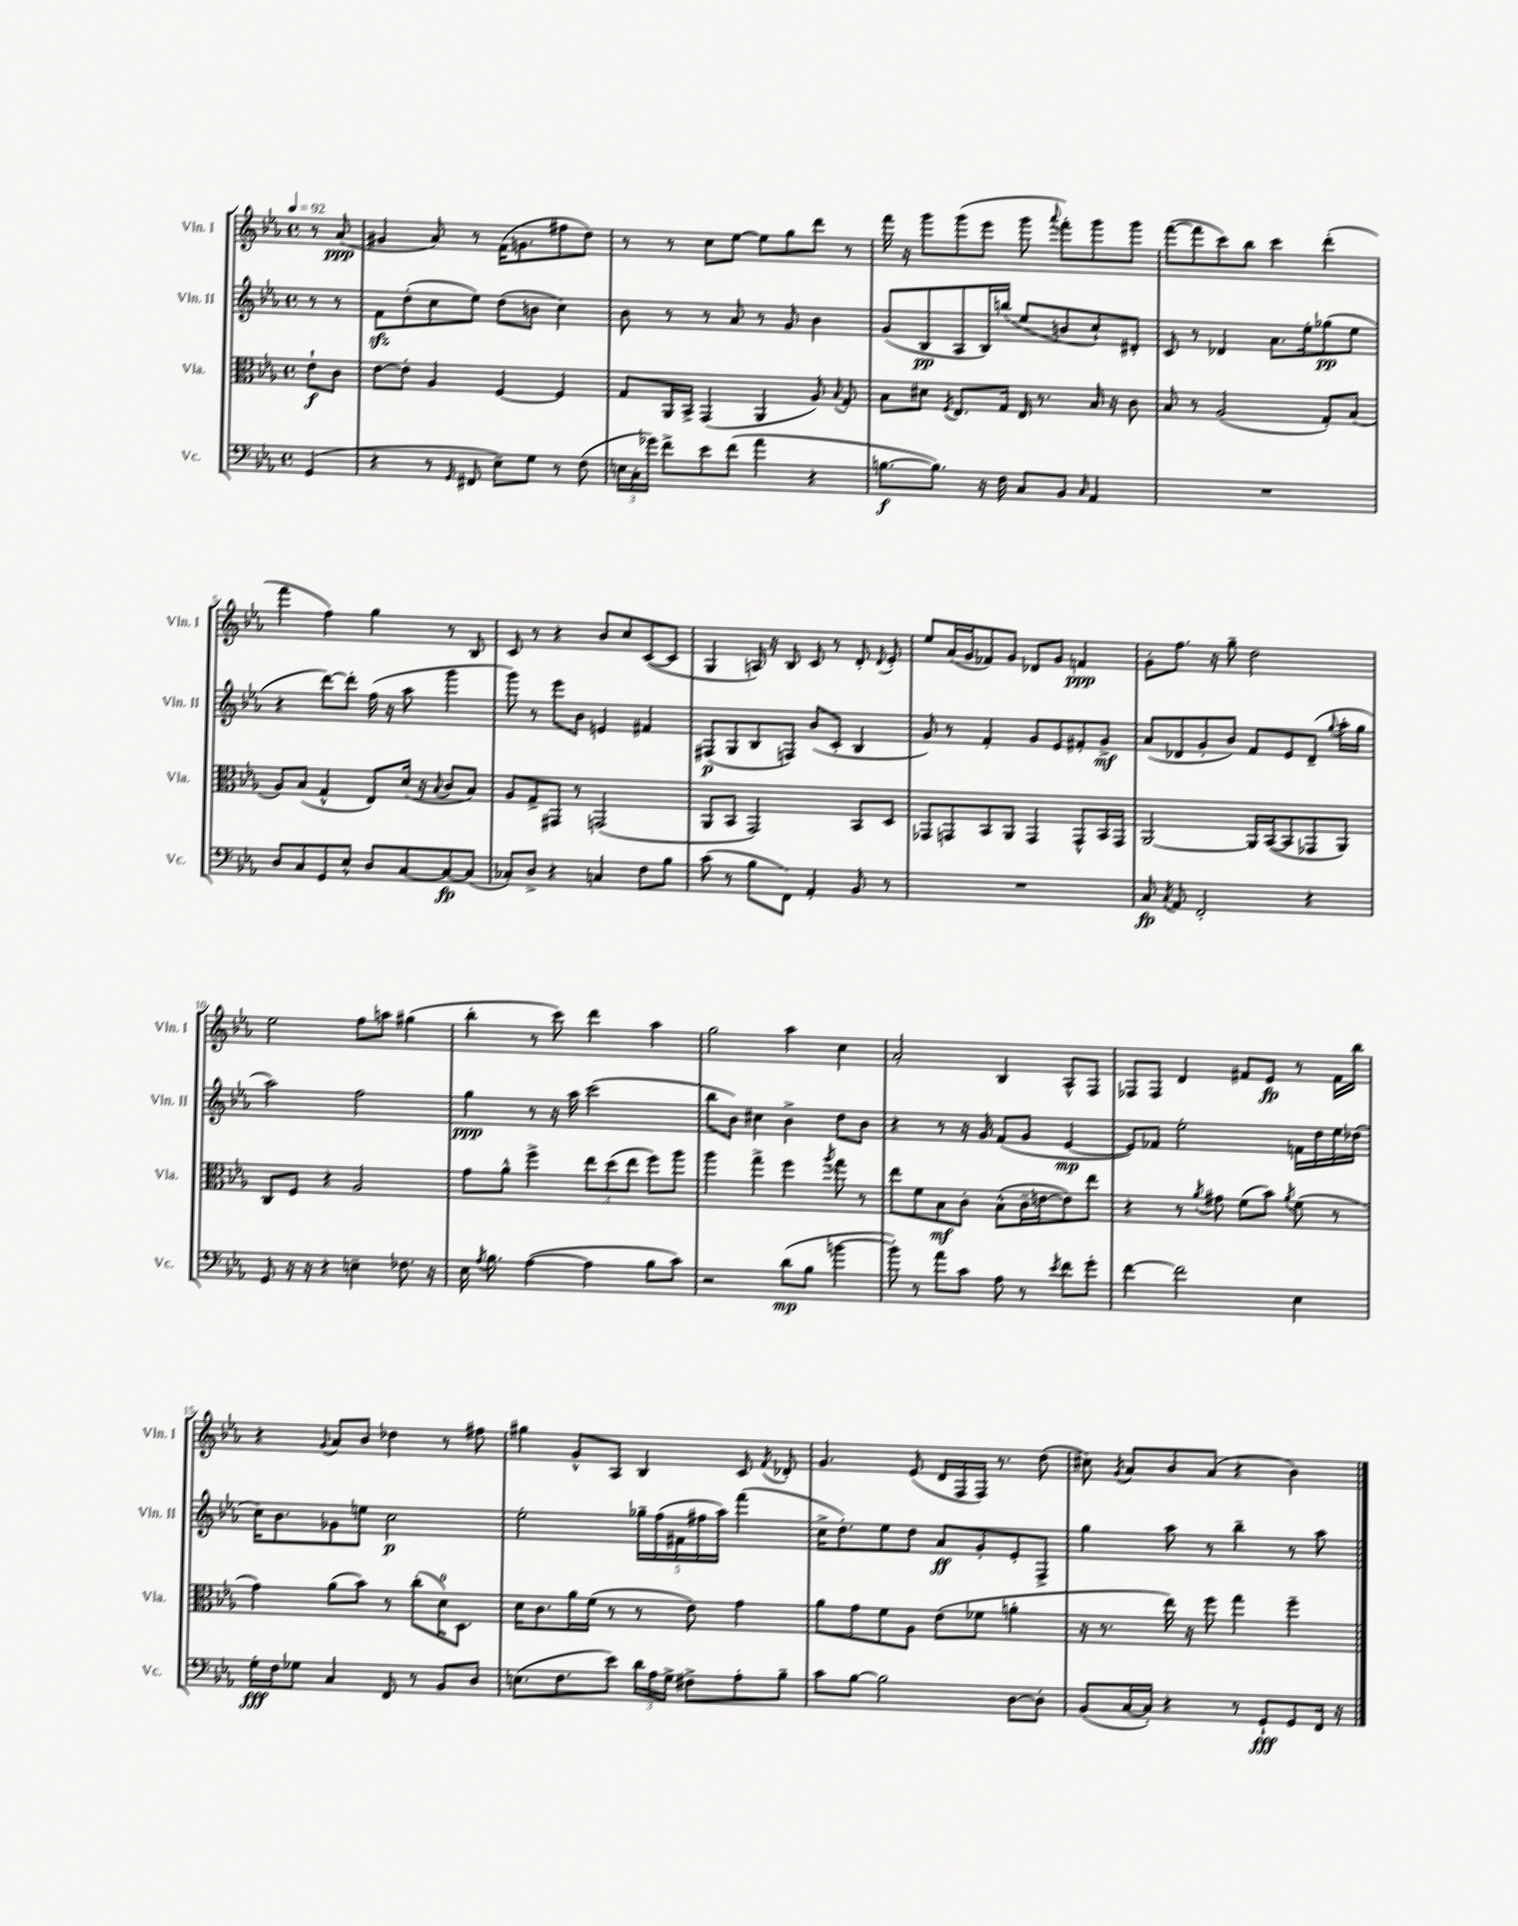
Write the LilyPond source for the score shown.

<<
\new StaffGroup <<
\new Staff = "s0" \with { instrumentName = "Vln. I" shortInstrumentName = "Vln. I" } {
    \clef treble \key ees \major \defaultTimeSignature \time 4/4 \partial 4 \tempo 4 = 92
    \autoBeamOff r8 aes'8\ppp( |
    gis'4 aes'8) r8 f'16[( g'8. fis''8 d''8]) |
    r8 r8 c''8[ ees''8]~ ees''8[ g''8 d'''8] r8 |
    f'''16 r16 g'''8[ g'''8( ees'''8] g'''8 \appoggiatura { aes'''8 } f'''8[-.) g'''8 g'''8] |
    f'''8[~( f'''8 c'''8) bes''8] c'''4 d'''4-.( |
    f'''4 f''4) g''4 r8 bes8 |
    c'8 r8 r4 bes'8[ c''8 c'8~( c'8] |
    g4 a16) r16 bes8 c'8 r8 d'8-. \appoggiatura { d'8 } ees'8-. |
    ees''8[ aes'16( g'16 fes'8) g'8] des'8[ g'8] f'4\ppp |
    g'8[-. f''8.] r16 g''8-- d''2 |
    ees''2 f''8[ a''8] gis''4( |
    bes''4-. r8 c'''8) d'''4 aes''4 |
    g''2 aes''4 c''4 |
    aes'2-. bes4 aes8[-^ f8] |
    fes8[ fes8] d'4 fis'8[ ees'8]\fp r8 fis'16[ bes''16] |
    r4 \appoggiatura { g'8 } aes'8[ bes'8] des''4 r8 fis''8 |
    gis''4 g'8[-^ aes8] bes4 c'8 \acciaccatura { f'8 } des'8-. |
    g'4. ees'8( d'16[ f16 f16]) r8. d''8( |
    cis''8) \acciaccatura { g'8 } aes'8[ bes'8 aes'8]( r4 bes'4) \bar "|." |
}
\new Staff = "s1" \with { instrumentName = "Vln. II" shortInstrumentName = "Vln. II" } {
    \clef treble \key ees \major \defaultTimeSignature \time 4/4 \partial 4
    \autoBeamOff r8 r8 |
    f'8[\sfz d''8-.( c''8 ees''8]) d''8[( b'8] c''4) |
    bes'8 r8 r8 aes'8 r8 g'8 bes'4 |
    g'8[( bes8\pp aes8 bes16) b''16]( ees''8[ b'8 c''8-!) dis'8]-. |
    c'8 r8 des'4 aes'8.[ ees''16-. ges''8\pp( ees''8] |
    r4 d'''8[~) d'''8]-. f''16( r16 aes''8 g'''4 |
    g'''8) r8 ees'''8[ bes'8] e'4 fis'4 |
    fis8[\p( g8 bes8 f8]) bes'8[( c'8]-. bes4 |
    g'8) r8 f'4-. g'8[ ees'8 fis'8-. g'8]->\mf |
    aes'8[( des'8 g'8-. bes'8]) f'8[ ees'8 des'8]--( \appoggiatura { g''8 } aes''16[-. g''16] |
    aes''2) f''2 |
    g''4\ppp r8 r16 aes''16 c'''2( |
    bes''8[ bes'8]) cis''4 bes'4-> d''8[ bes'8] |
    r4 r8 r16 g'16 f'8[( g'8] ees'4~\mp |
    ees'8[) fes'8] ees''2-. f'16[ d''16 ees''16 des''16]( |
    c''16[) bes'8. ges'8 e''8] c''2\p |
    ees''2-. \tuplet 5/4 { ges''16[-- f''16( fis'16 fis''16 aes''16]) } f'''4( |
    c''16[-> d''8.-.) ees''8 d''8] aes'8[\ff g'8-. ees'8-. f8]-> |
    g''4 aes''8 r8 bes''4-- r8 aes''8 \bar "|." |
}
\new Staff = "s2" \with { instrumentName = "Vla." shortInstrumentName = "Vla." } {
    \clef alto \key ees \major \defaultTimeSignature \time 4/4 \partial 4
    \autoBeamOff ees'8[-!\f c'8] |
    ees'8[~ ees'8]-. aes4 f4~ f4 |
    g8[ aes,16 bes,16]-> g,4( aes,4 aes8) \appoggiatura { bes8 } g8-. |
    bes8[ dis'8] \acciaccatura { f8 } ees8.[ g16] ees16 r8. bes16 r16 c'8 |
    bes8 r8 aes2( g8[-.) bes8]( |
    aes8[) bes8]( g4-^ ees8[) d'16]( r16 \appoggiatura { bes8 } c'8[ bes8]) |
    aes8[ g8-> gis,8] r8 g,2( |
    aes,8[ bes,8] g,2) bes,8[ d8] |
    ges,8[ g,8 bes,8 aes,8] g,4 g,8[-^ bes,16 g,16] |
    aes,2~ aes,16[ bes,16~( bes,8 ges,8 aes,8]) |
    c8[ f8] r4 aes2 |
    g'8[ aes'8]-^ f''4-> \tuplet 3/2 { ees''8[ d''8( ees''8] } f''8[) aes''8] |
    aes''4 g''4-> f''4 \acciaccatura { aes''8 } g''8 r8 |
    ees''8[ f'8 bes8\mf c'8]-. bes8[-^( c'16-- e'16~ e'8) ees''8] |
    r4 r8 \acciaccatura { aes'8 } gis'8 f'8[( bes'8]) \acciaccatura { aes'8 } f'8( r8 |
    g'4) aes'8[( bes'8]) r8 c''8[-.( d'16-0) d8.] |
    d'16[ c'8. aes'16 f'16]( r8 r8 ees'8) g'4 |
    aes'8[ g'8 f'8 aes8] ees'8[( fes'8] a'4-. |
    r16 r8. ees''16) r16 f''8 g''4 f''4-- \bar "|." |
}
\new Staff = "s3" \with { instrumentName = "Vc." shortInstrumentName = "Vc." } {
    \clef bass \key ees \major \defaultTimeSignature \time 4/4 \partial 4
    \autoBeamOff g,4( |
    r4 r8 \grace { g,16 } fis,8 ees8[--) g8] r8 f8( |
    \tuplet 3/2 { e16[ c16-. ges'16]) } f'8[-> ees'8 f'8]( aes'4 r4 |
    b8.[~\f b8.]) r16 f16 c8[ bes,8] \grace { c16 } aes,4 |
    R1 |
    d8[ c8 g,8 ees8]-^ d8[ c8~ c8~\fp c8]( |
    ces8[-.) d8]-> r4 c4 f8[ bes8] |
    c'8( r8 bes8[ f,8]) aes,4-. bes,8 r8 |
    R1 |
    c8\fp \acciaccatura { c8 } aes,8 f,2-. r4 |
    g,8 r16 r16 r4 e4-- fes8. r16 |
    ees16 \acciaccatura { aes8 } bes8. aes4~( aes4 bes8[ c'8]) |
    r2 d'8[\mp( bes8] b'4~ |
    b'8-.) r8 aes'8[ c'8] aes8 r8 \acciaccatura { ees'8 } f'8[ g'8]-. |
    f'4~ f'2 ees4 |
    g16[-.\fff f16 ges8] c4 f,8 r8 bes,8[ d8] |
    e8.[( f8. ees'8]) \tuplet 3/2 { d'16[ aes16 g16]-> } fis8[-> aes8-. bes8]-- |
    c'8[ bes8]~ bes2 d8[~ d8]-. |
    bes,8[( c16~ c16]-.) r4 r8 g,8[-!\fff g,8 f,16] r16 \bar "|." |
}
>>
>>
